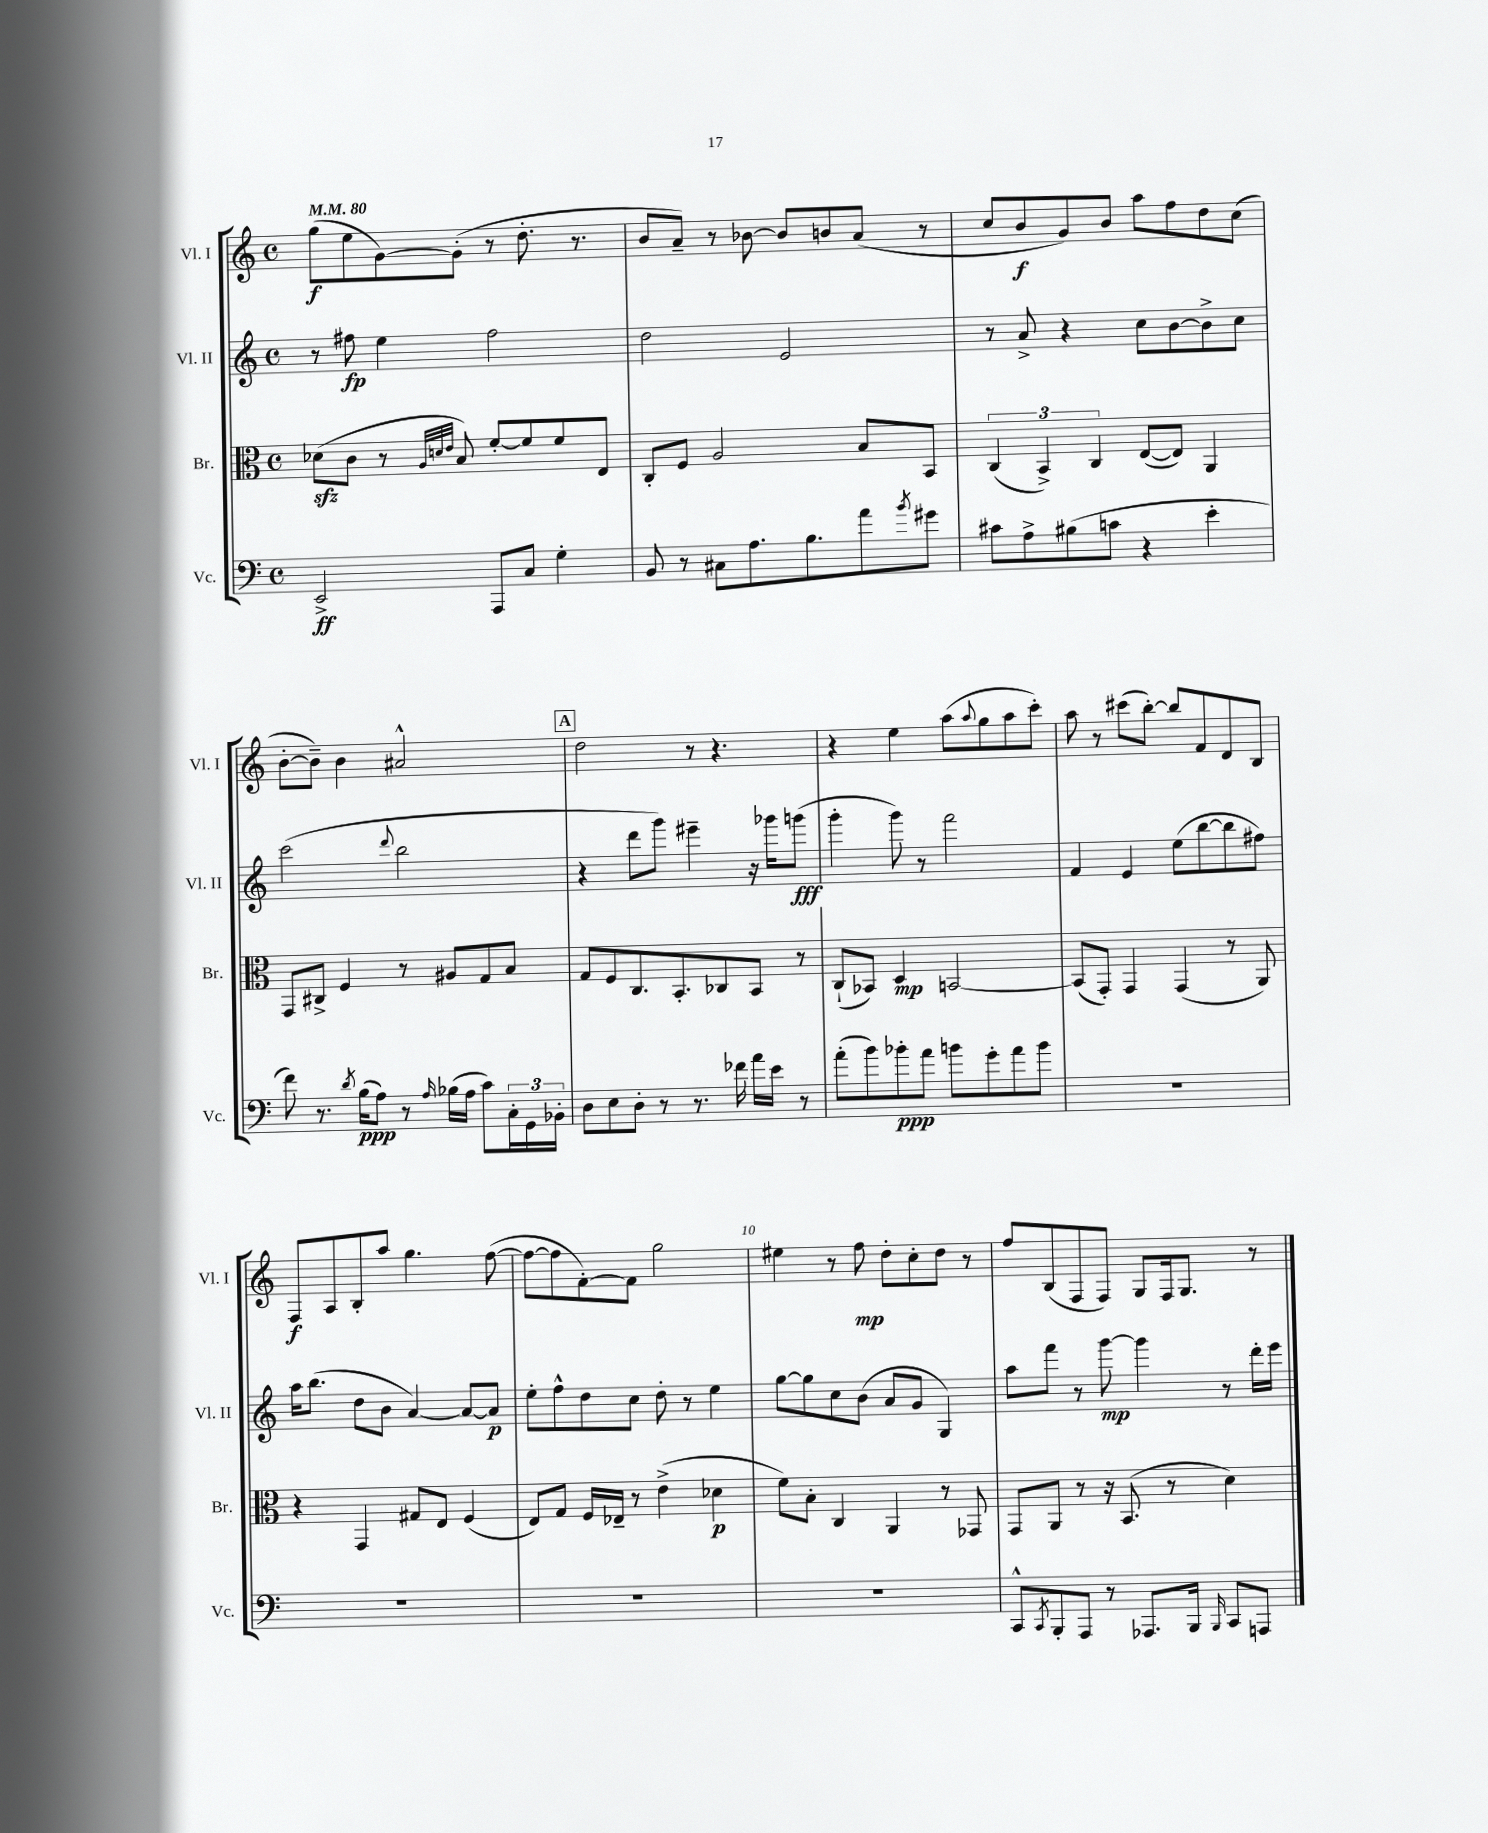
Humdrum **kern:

**kern	**dynam	**kern	**dynam	**kern	**dynam	**kern	**dynam
*part4	*part4	*part3	*part3	*part2	*part2	*part1	*part1
*staff4	*staff4	*staff3	*staff3	*staff2	*staff2	*staff1	*staff1
*I"Vc.	*	*I"Br.	*	*I"Vl. II	*	*I"Vl. I	*
*I'Vc.	*	*I'Br.	*	*I'Vl. II	*	*I'Vl. I	*
*clefF4	*	*clefC3	*	*clefG2	*	*clefG2	*
*k[]	*	*k[]	*	*k[]	*	*k[]	*
*M4/4	*	*M4/4	*	*M4/4	*	*M4/4	*
*met(c)	*	*met(c)	*	*met(c)	*	*met(c)	*
*MM80	*	*MM80	*	*MM80	*	*MM80	*
=1	=1	=1	=1	=1	=1	=1	=1
2EE^/	ff	(8d-Xzz\L	.	8r	.	(8gg\L	f
.	.	8c\J	.	8ff#X\	fp	8ee\	.
.	.	8r	.	4ee\	.	[8g\)	.
.	.	32qqA/LLL	.	.	.	.	.
.	.	32qqdn/	.	.	.	.	.
.	.	32qqe/JJJ	.	.	.	.	.
.	.	8B/)	.	.	.	(8g'\J]	.
8AAA/L	.	[8f'/L	.	2ff#\	.	8r	.
8C/J	.	8f/]	.	.	.	8.dd'\	.
4G'\	.	8f/	.	.	.	.	.
.	.	.	.	.	.	8.r	.
.	.	8E/J	.	.	.	.	.
=2	=2	=2	=2	=2	=2	=2	=2
8BB/	.	8C'/L	.	2dd\	.	8b/L	.
8r	.	8F/J	.	.	.	8a~/J)	.
8C#X\L	.	2A/	.	.	.	8r	.
8.A\	.	.	.	.	.	[8b-X\	.
.	.	.	.	2e/	.	8b-/L]	.
8.B\	.	.	.	.	.	.	.
.	.	.	.	.	.	8bn/	.
8a\	.	8B/L	.	.	.	(8a/J	.
8qb/	.	.	.	.	.	.	.
8g#X\J	.	8BB/J	.	.	.	8r	.
=3	=3	=3	=3	=3	=3	=3	=3
8c#X\L	.	(6C/	.	8r	.	8cc/L	.
8A^\	.	.	.	8a^/	.	8b/	f
.	.	6BB^/)	.	.	.	.	.
(8B#X\	.	.	.	4r	.	8g/)	.
.	.	6C/	.	.	.	.	.
8cn\J	.	.	.	.	.	8b/J	.
4r	.	([8E/L	.	8cc\L	.	8aa\L	.
.	.	8E/J])	.	[8b\	.	8ff\	.
4e'\	.	4AA/	.	8b^\]	.	8dd\	.
.	.	.	.	8cc\J	.	(8cc\J	.
!!LO:LB:g=z
=4	=4	=4	=4	=4	=4	=4	=4
8f\)	.	8GG/L	.	(2ccc\	.	[8b'\L	.
8.r	.	8C#X^/J	.	.	.	8b~\J])	.
.	.	4F/	.	.	.	4b\	.
8qd/	.	.	.	.	.	.	.
(16B\KL	ppp	.	.	.	.	.	.
8A\J)	.	.	.	.	.	.	.
.	.	.	.	8qqddd/	.	.	.
8r	.	8r	.	2bb\	.	2a#X^^/	.
16qqA/	.	.	.	.	.	.	.
(16B-X\LL	.	8A#X/L	.	.	.	.	.
16A\JJ	.	.	.	.	.	.	.
8c\L)	.	8G/	.	.	.	.	.
24C'\L	.	8B/J	.	.	.	.	.
24GG\	.	.	.	.	.	.	.
24BB-X'\JJ	.	.	.	.	.	.	.
!!LO:REH:place=s1:t=A
=5	=5	=5	=5	=5	=5	=5	=5
8D\L	.	8G/L	.	4r	.	2dd\	.
8E\	.	8F/	.	.	.	.	.
8D'\J	.	8.C/	.	8ddd\L	.	.	.
8r	.	.	.	8ggg\J)	.	.	.
.	.	8.BB'/	.	.	.	.	.
8.r	.	.	.	4eee#X~\	.	8r	.
.	.	8C-X/	.	.	.	4.r	.
16f-X\	.	.	.	.	.	.	.
16a\LL	.	8BB/J	.	16r	.	.	.
16e\JJ	.	.	.	16ggg-X\KL	.	.	.
8r	.	8r	.	(8gggn\J	fff	.	.
=6	=6	=6	=6	=6	=6	=6	=6
(8a'\L	.	(8C`/L	.	4ggg'\	.	4r	.
8b\)	.	8BB-X/J)	.	.	.	.	.
8b-X'\	ppp	4D/	mp	8ggg\)	.	4ee\	.
8a\J	.	.	.	8r	.	.	.
8bn\L	.	[2BBn/	.	2fff\	.	(8aa\L	.
.	.	.	.	.	.	8qqaa/	.
8g'\	.	.	.	.	.	8gg\	.
8a\	.	.	.	.	.	8aa\	.
8b\J	.	.	.	.	.	8ccc'\J)	.
=7	=7	=7	=7	=7	=7	=7	=7
1r	.	(8BB/L]	.	4f/	.	8aa\	.
.	.	8GG'/J)	.	.	.	8r	.
.	.	4GG/	.	4e/	.	(8ccc#X\L	.
.	.	.	.	.	.	[8bb'\J)	.
.	.	(4GG/	.	(8ee\L	.	8bb/L]	.
.	.	.	.	[8bb\	.	8f/	.
.	.	8r	.	8bb\]	.	8d/	.
.	.	8AA/)	.	8ff#X\J)	.	8B/J	.
!!LO:LB:g=z
=8	=8	=8	=8	=8	=8	=8	=8
1r	.	4r	.	16aa\KL	.	8F/L	f
.	.	.	.	(8.bb\J	.	.	.
.	.	.	.	.	.	8A/	.
.	.	4GG/	.	8dd\L	.	8B'/	.
.	.	.	.	8b\J	.	8aa/J	.
.	.	8G#X/L	.	[4a/)	.	4.gg\	.
.	.	8E/J	.	.	.	.	.
.	.	(4F/	.	8a/L_	.	.	.
.	.	.	.	8a/J]	p	([8ff\	.
=9	=9	=9	=9	=9	=9	=9	=9
1r	.	8E/L)	.	8ee'\L	.	8ff\L_	.
.	.	8G/J	.	8ff^^\	.	8ff\]	.
.	.	16F/LL	.	8dd\	.	[8f'\)	.
.	.	16E-X~/JJ	.	.	.	.	.
.	.	8r	.	8cc\J	.	8f\J]	.
.	.	(4e^\	.	8dd'\	.	2gg\	.
.	.	.	.	8r	.	.	.
.	.	4d-X\	p	4ee\	.	.	.
=10	=10	=10	=10	=10	=10	=10	=10
1r	.	8f\L)	.	[8gg\L	.	4ee#X\	.
.	.	8B'\J	.	8gg\]	.	.	.
.	.	4C/	.	8cc\	.	8r	.
.	.	.	.	(8b\J	.	8ff\	mp
.	.	4AA/	.	8a/L	.	8dd'\L	.
.	.	.	.	8g/J	.	8cc'\	.
.	.	8r	.	4G/)	.	8dd\J	.
.	.	8GG-X/	.	.	.	8r	.
=11	=11	=11	=11	=11	=11	=11	=11
8CC^^/L	.	8GG/L	.	8aa\L	.	8ff/L	.
8qCC/	.	.	.	.	.	.	.
8BBB'/	.	8AA/J	.	8fff\J	.	(8B/	.
8AAA/J	.	8r	.	8r	.	8F/	.
8r	.	16r	.	[8ggg\	mp	8F/J)	.
.	.	(8.BB/	.	.	.	.	.
8.AAA-X/L	.	.	.	4ggg\]	.	8G/L	.
.	.	8r	.	.	.	16F/k	.
16BBB/Jk	.	.	.	.	.	8.G/J	.
16qqBBB/	.	.	.	.	.	.	.
8CC/L	.	4d\)	.	8r	.	.	.
8AAAn/J	.	.	.	16ddd'\LL	.	8r	.
.	.	.	.	16eee\JJ	.	.	.
==	==	==	==	==	==	==	==
*-	*-	*-	*-	*-	*-	*-	*-
